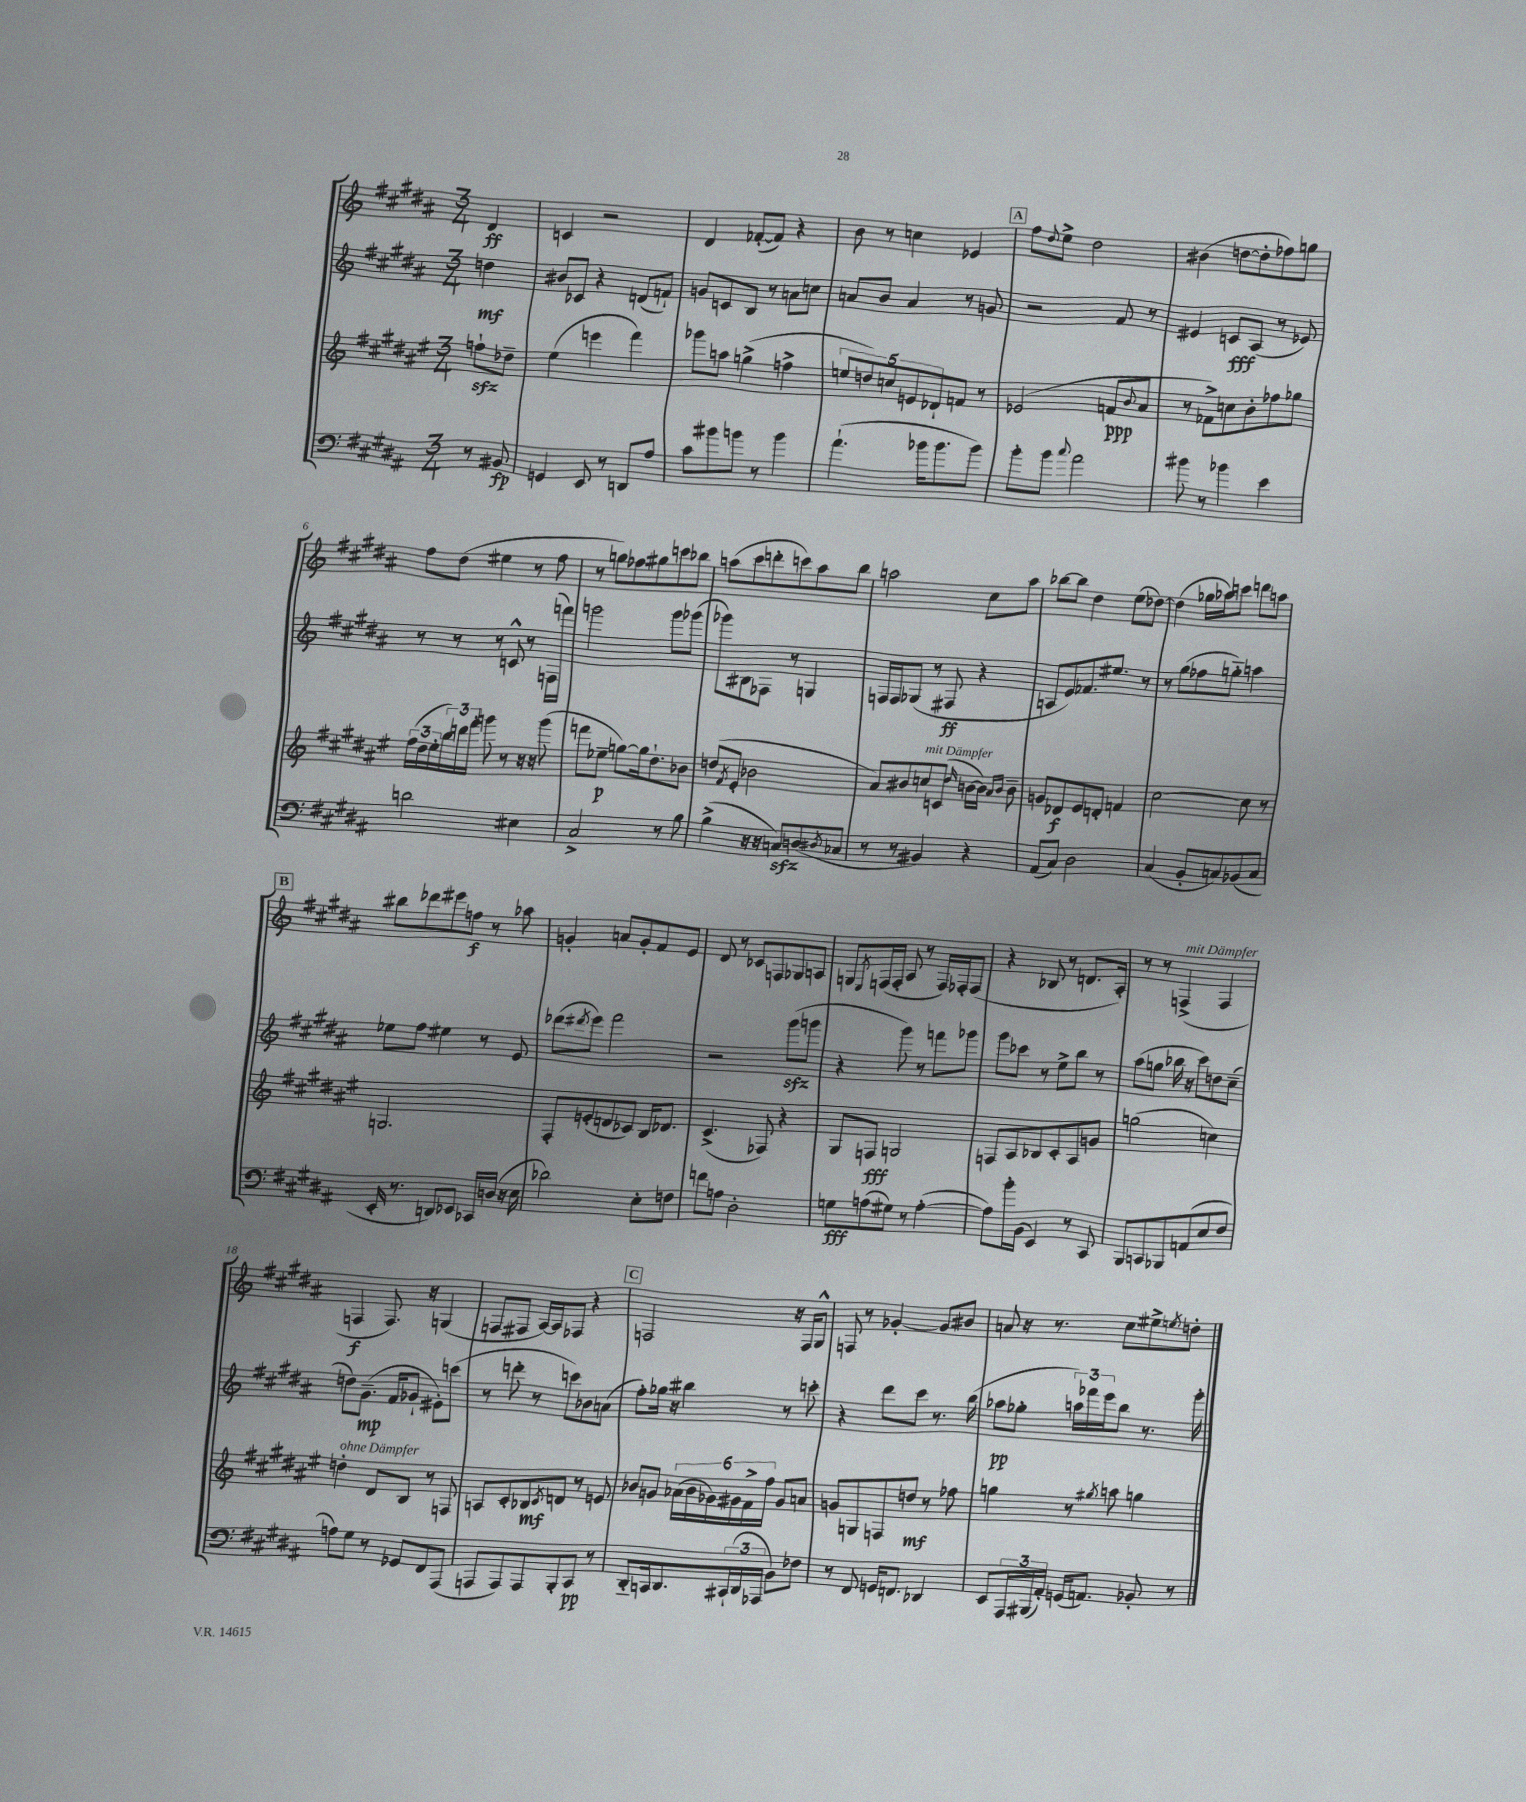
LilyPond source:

<<
\new StaffGroup <<
\new Staff = "s0" {
    \clef treble \key b \major \numericTimeSignature \time 3/4 \partial 4
    dis'4\ff |
    c'4 r2 |
    dis'4 fes'8~-.( fes'8) r4 |
    b'8 r8 c''4 ees'4 |
    \mark \markup { \box "A" } fis''8 \appoggiatura { dis''8 } e''8-> dis''2 |
    bis'4( d''8~ d''8-. fes''8) g''8 |
    fis''8 dis''8( eis''4 r8 fis''8 |
    r8 g''8) fes''8 gis''8 c'''8 bes''8 |
    a''8( cis'''8 d'''8-. c'''8) a''8 b''8 |
    a''2 cis''8 a''8 |
    bes''8~ bes''8 dis''4 e''8( des''8~) |
    des''4( ges''16 aes''16) c'''8 d'''8 a''8 |
    \mark \markup { \box "B" } bis''8 des'''8 eis'''8 f''8\f r8 aes''8 |
    g'4-. a'8 g'8-. fis'8 e'8 |
    dis'8 r8 ces'8 f8 ges8 a8 |
    g8 \acciaccatura { e8 } f16( f16-. ais8 r8 f16) fes16-. fes8( |
    r4 bes8 r8 d'8. ais16-.) |
    r8 r8 f4->^\markup { \italic "mit Dämpfer" }( f4 |
    f4\f f8.) r16 g4( |
    f8 fis8 ais16~) ais16 fes8 r4 |
    \mark \markup { \box "C" } f2 r16 f16 gis8-^ |
    f8 r8 ges'4~-. ges'8 bis'8 |
    a'8 r16 r8. cis''8 eis''8-> \acciaccatura { e''8 } d''8-. \bar "|." |
}
\new Staff = "s1" {
    \clef treble \key b \major \numericTimeSignature \time 3/4 \partial 4
    d''4\mf |
    bis'8 ces'8 r4 d'8( f'8-!) |
    g'8 c'8 b8 r8 a'8 c''8 |
    a'8 b'8 a'4 r8 g'8 |
    \mark \markup { \box "A" } r2 fis'8 r8 |
    eis'4 c'8\fff ais8( r8 ees'8) |
    r8 r8 r8 c'8-^ r8 f16( f'''16) |
    g'''2 g'''8 ges'''8( |
    ges'''8) bis8 fes8 r8 g4 |
    f16 f16 ges8( r8 fis8\ff r4 |
    a8 e'8) fes'8. eis''8. r8 |
    r8 gis''8( fes''8 g''8-_) a''4 |
    \mark \markup { \box "B" } ees''8 fis''8 eis''4 r8 e'8 |
    des'''8( \acciaccatura { dis'''8 } e'''8) fis'''2 |
    r2 gis'''8\sfz( g'''8 |
    r4 gis'''8) r8 f'''8 ges'''8 |
    gis'''8 ces'''8 r8 e''8-> b''8 r8 |
    ais''8( g''8 bes''16 r16 cis'''8) d''8 cis''8--( |
    d''8) gis'8.--\mp( fis'16 ges'8-! eis'8-.) c'''8( |
    r8 d'''8-. r8 c'''8) bes'8 a'8( |
    \mark \markup { \box "C" } fis''8-.) ges''16 r16 bis''4 r8 c'''8-. |
    r4 dis'''8 cis'''8 r8. b''16( |
    aes''8\pp ges''8-. \tuplet 3/2 { a''16) fes'''16 e'''16 } b''8 r8. gis'''16-. \bar "|." |
}
\new Staff = "s2" {
    \clef treble \key fis \major \numericTimeSignature \time 3/4 \partial 4
    f''8-!\sfz des''8-- |
    eis''4( e'''4 fis'''4) |
    ges'''8 a''8 g''4->( f''4-> |
    \tuplet 5/4 { e''8 d''8) c''8 e'8 des'8-! } f'8 r8 |
    \mark \markup { \box "A" } ees'2( f'8\ppp \appoggiatura { b'8 } ais'8 |
    r8 fes'8->) c''8 b'8-. fes''8 ges''8 |
    \tuplet 3/2 { fis''16( dis''16 eis''16-. } \tuplet 3/2 { b''16) d'''16 fis'''16-. } g'''8 r8 r16 r16 g'''8( |
    f'''8 ees''8--\p g''8~) g''16 dis''8.-! bes'8 |
    d''8( \acciaccatura { fis'8 } eis'8-. bes'2 |
    ais'8) bis'8 c''8^\markup { \italic "mit Dämpfer" } c'8( \grace { dis''16 } b'16~ b'16) \grace { ais'16 b'16 } b'8-- |
    g'8 des'8\f eis'8 d'8-. f'4 |
    cis''2~ cis''8 r8 |
    \mark \markup { \box "B" } g2. |
    fis8-. e'8-.( d'8 ces'8) b16 des'8. |
    cis'4.->( fes8) r4 |
    gis8 f8\fff g2 |
    f8 ais8 bes8 cis'8-. ais8 g'8 |
    g''2( c''4) |
    d''4-.^\markup { \italic "ohne Dämpfer" } dis'8 b8 r8 f8 |
    a8 cis'8-. bes8\mf \acciaccatura { cis'8 } d'8 r8 e'8 |
    \mark \markup { \box "C" } bes'8 g'8 \tuplet 6/4 { aes'16( bes'16 ges'16) gis'16 fis'16-> fis''16 } gis'8 a'8 |
    g'8 g8 f8 d''8\mf r8 fes''8 |
    g''4 r8 \acciaccatura { gis''8 } a''8 g''4 \bar "|." |
}
\new Staff = "s3" {
    \clef bass \key b \major \numericTimeSignature \time 3/4 \partial 4
    r8 bis,8\fp |
    g,4 e,8 r8 d,8 ais8 |
    cis'8 bis'8 b'8 r8 b'4 |
    ais'4.-!( bes'16 bes'8. bes'8) |
    \mark \markup { \box "A" } b'8-. b'8 \appoggiatura { cis''8 } ais'2 |
    bis'8 r8 bes'4 e'4 |
    d'2 eis4 |
    cis2-> r8 b8 |
    b4->( r16 r16 c8\sfz) d8( \acciaccatura { dis8 } ces8 |
    r8 r8 bis,4) r4 |
    ais,8( cis8) dis2 |
    cis4( b,8-. c8) bes,8( c8 |
    \mark \markup { \box "B" } e,16-. r8. d,8) ees,8 ces,16 d16( r16 e16 |
    des'2) e8-. f8 |
    f'8 a8 dis2-. |
    g8\fff a8( gis8) r8 a4~-.( |
    a8) b'16-. b,16( e,4) r8 cis,8 |
    b,,8 c,8 bes,,8 a,8( e8 fis8 |
    a8) gis8 r8 ges,8 fis,8 ais,,8( |
    a,,8 a,,8) a,,8 b,,8-. cis,8\pp r8 |
    \mark \markup { \box "C" } dis,8-_ c,16 dis,8. \tuplet 3/2 { cis,16-!( dis,16 aes,,16 } b,8) fes8 |
    r8 fis,8 g,16 f,8. des,4 |
    e,8 \tuplet 3/2 { ais,,16 bis,,16( ais,16-.) } g,16( a,8.) bes,8-. r8 \bar "|." |
}
>>
>>
